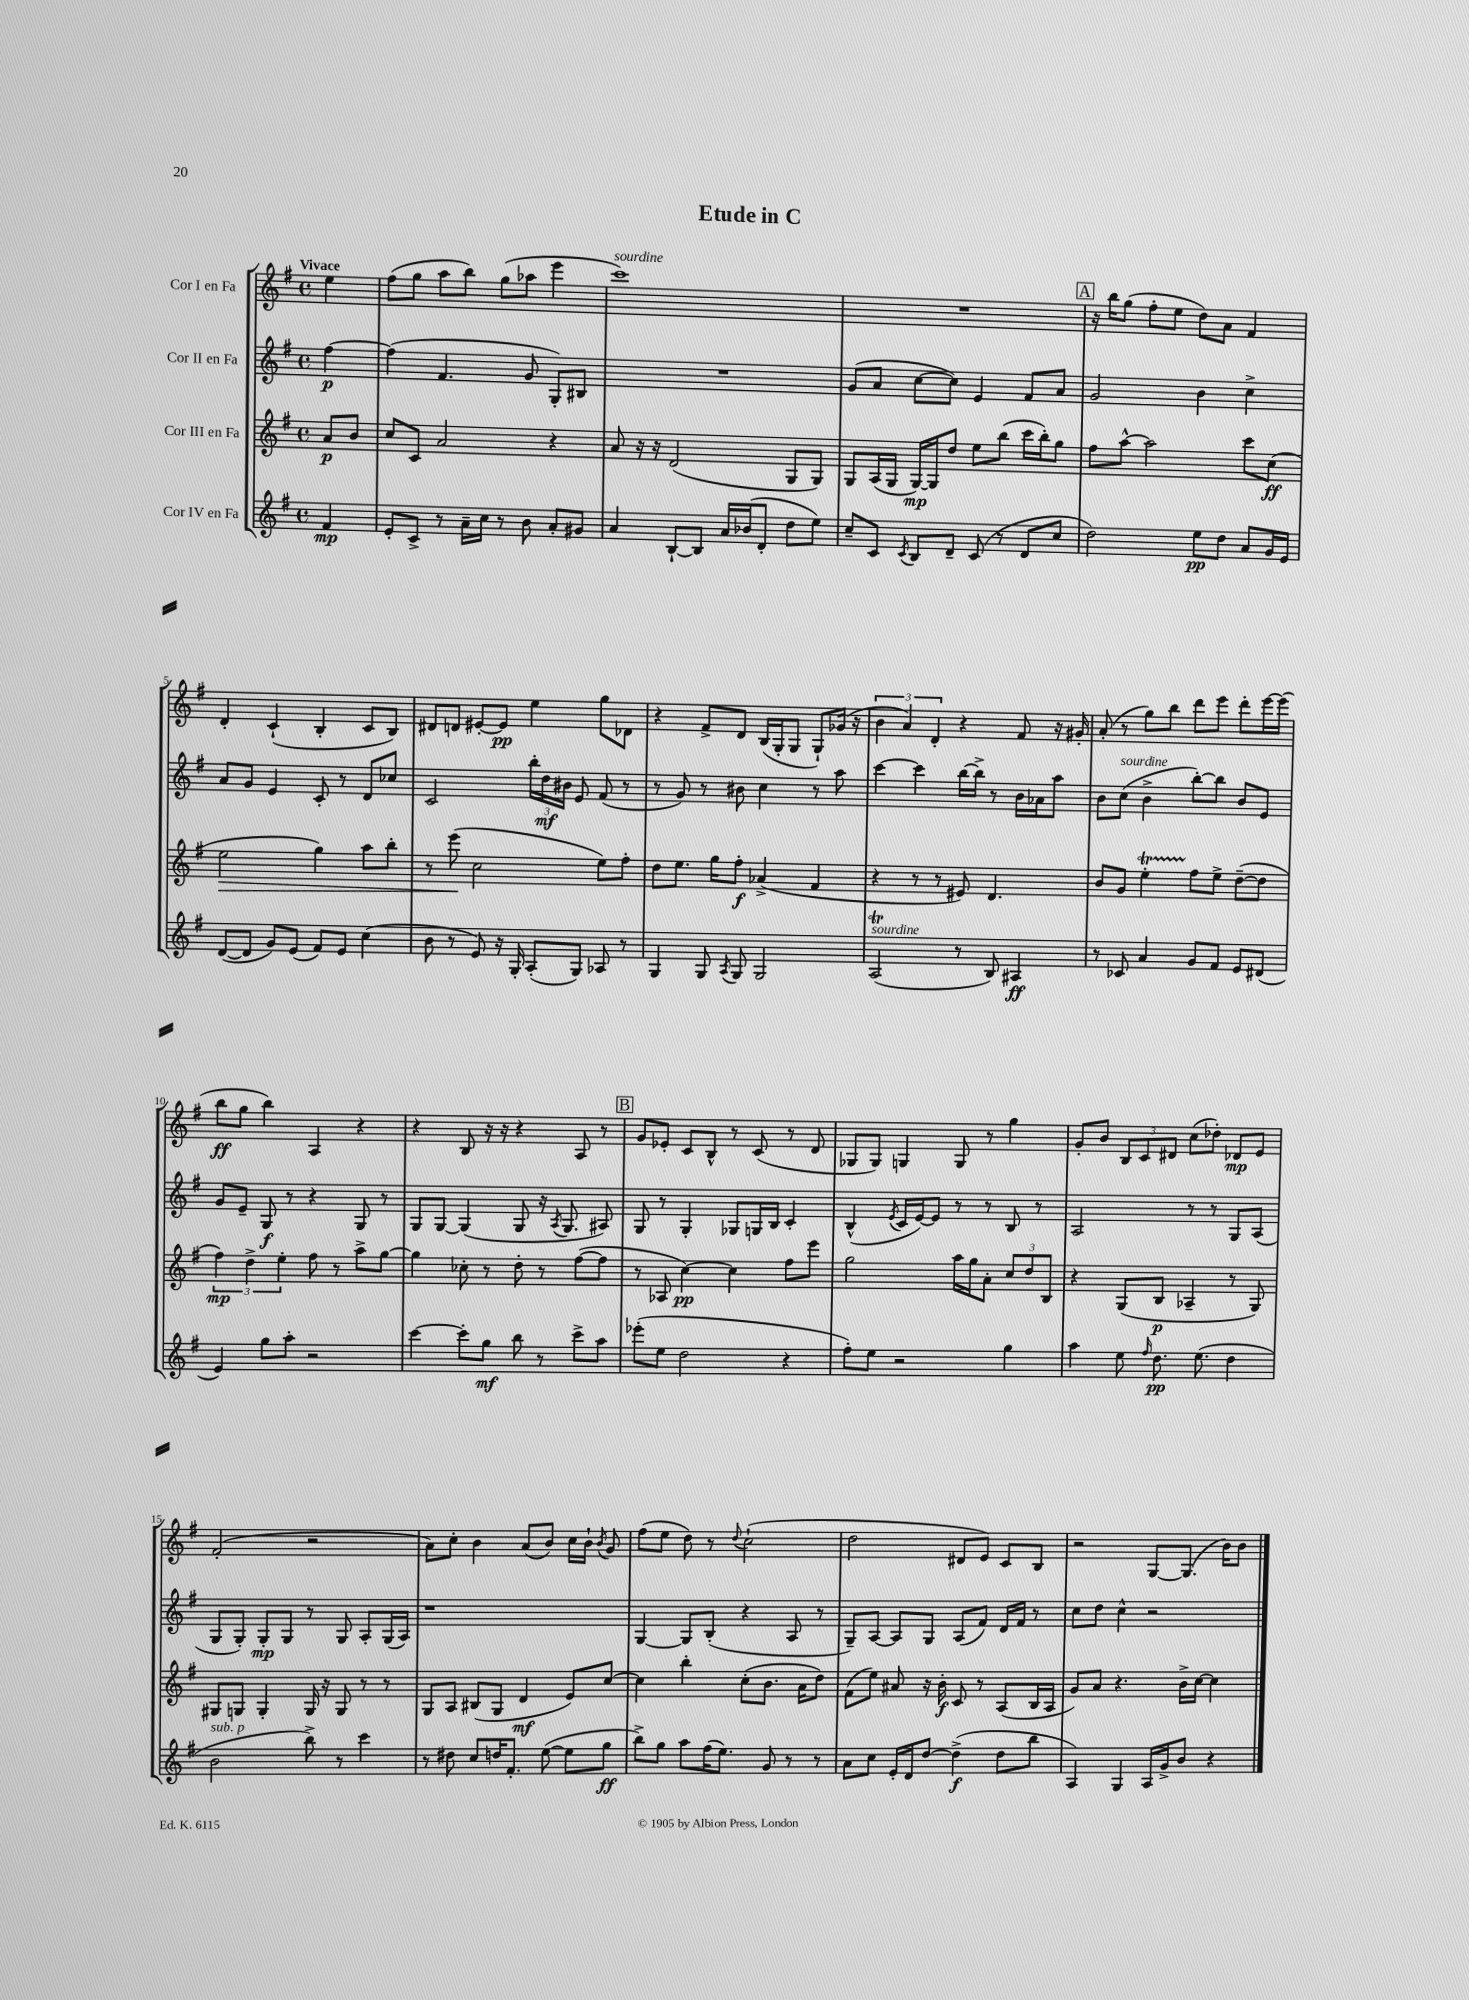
\header { title = "Etude in C" }
<<
\new StaffGroup <<
\new Staff = "s0" \with { instrumentName = "Cor I en Fa" } {
    \clef treble \key g \major \defaultTimeSignature \time 4/4 \partial 4 \tempo "Vivace"
    \autoBeamOff e''4 |
    fis''8[( g''8] a''8[ b''8]) g''8[( aes''8] e'''4 |
    c'''1^\markup { \italic "sourdine" }) |
    R1 |
    \mark \markup { \box "A" } r16 b''16[ g''8]( fis''8[-. e''8] d''8[) a'8] fis'4 |
    d'4-. c'4-!( b4-. c'8[ b8]) |
    dis'8[ d'8] eis'8[~-. eis'8]\pp e''4 g''8[ des'8] |
    r4 fis'8[-> d'8] b16[( g16-. g8] g8[-!) ges'16]( r16 |
    \tuplet 3/2 { b'4 a'4) d'4-. } r4 fis'8 r16 gis'16-. |
    a'8-.( r8 g''8[) b''8] d'''8[ e'''8] d'''8[-. e'''16~ e'''16]( |
    b''8[\ff g''8] b''4) a4 r4 |
    r4 b8 r16 r16 r4 a8 r8 |
    \mark \markup { \box "B" } g'8[ ees'8]-. c'8[ b8]-^ r8 c'8( r8 d'8 |
    ges8[ ges8]) g4 g8 r8 g''4 |
    g'8[-. b'8] \tuplet 3/2 { b8[ c'8 dis'8] } c''8[( des''8]-.) des'8[\mp e'8] |
    fis'2-.( r2 |
    a'8[) c''8]-. b'4 a'8[( b'8]) c''16[ b'16]-! \acciaccatura { b'8 } g'8 |
    fis''8[( e''8] d''8) r8 \appoggiatura { d''8 } c''2-!( |
    d''2 dis'8[ e'8]) c'8[ b8] |
    r2 g8[~ g8.]( b'16[) b'8] \bar "|." |
}
\new Staff = "s1" \with { instrumentName = "Cor II en Fa" } {
    \clef treble \key g \major \defaultTimeSignature \time 4/4 \partial 4
    \autoBeamOff fis''4~\p |
    fis''4( fis'4. g'8 g8[-.) bis8] |
    R1 |
    g'8[( a'8] c''8[~ c''8]) e'4 fis'8[ a'8] |
    \mark \markup { \box "A" } g'2 b'4 c''4-> |
    a'8[ g'8] e'4 c'8-. r8 d'8[ ces''8] |
    c'2 \tuplet 3/2 { b''16[-. d''16\mf bis'16] } e'8 fis'8( r8 |
    r8 g'8) r8 bis'8 c''4 r8 a''8 |
    c'''4~ c'''4 b''16[~ b''16]-> r8 b'16[ aes'16 a''8] |
    b'8[ c''8]^\markup { \italic "sourdine" }( b'4-> b''8[~-.) b''8] b'8[ e'8] |
    g'8[ e'8]-- g8\f r8 r4 g8 r8 |
    g8[ g8]~ g4( g8 r16 \acciaccatura { a8 } g8. ais8) |
    \mark \markup { \box "B" } g8 r8 g4-. ges8[ g16 b16] c'4-. |
    b4-^( \acciaccatura { e'8 } c'16[ e'16~) e'8] r8 r8 b8 r8 |
    a2 r8 r8 g8[ a8]( |
    g8[ g8]-.) g8[-.\mp g8] r8 g8 a8[-. g16( a16]) |
    r1 |
    g4~ g8[ b8]-.( r4 a8 r8 |
    g8[--) a8]~ a8[ g8] a8[( fis'8]) d'16[ fis'16] r8 |
    c''8[ d''8] c''4-^ r2 \bar "|." |
}
\new Staff = "s2" \with { instrumentName = "Cor III en Fa" } {
    \clef treble \key g \major \defaultTimeSignature \time 4/4 \partial 4
    \autoBeamOff a'8[\p b'8] |
    c''8[ c'8] a'2 r4 |
    a'8 r16 r16 d'2( g8[ g8]) |
    g8[ a16( g16] g16[~\mp) g16 d''8] e''8[ b''8]( c'''16[ b''16-.) g''8] |
    \mark \markup { \box "A" } fis''8[ a''8]~-^ a''2 c'''8[ c''8]\ff( |
    e''2\> g''4) a''8[ b''8]-. |
    r8 e'''8\!( c''2 e''8[) fis''8]-. |
    d''8[ e''8.] g''16[ fis''8]-.\f aes'4->( fis'4 |
    r4 r8 r8 eis'8) d'4. |
    b'8[ g'8] e''4-.\startTrillSpan fis''8[\stopTrillSpan e''8]-> d''8[~--( d''8] |
    \tuplet 3/2 { fis''4\mp) d''4-> e''4-. } fis''8 r8 a''8[-> g''8]~ |
    g''4 ces''8-. r8 d''8-. r8 fis''8[~( fis''8] |
    \mark \markup { \box "B" } r8 aes8 c''4~\pp) c''4 fis''8[ e'''8] |
    g''2 a''16[ g''16 a'8]-. \tuplet 3/2 { c''8[ d''8 b8] } |
    r4 g8[( b8]\p aes4-- r8 g8) |
    gis8[ g8] g4-. g16 r16 g8 r8 r8 |
    g8[ a8] bis8[( g8] d'4\mf e'8[) c''8]~ |
    c''4 b''4-. c''8[-.( b'8.] a'16[ d''8]) |
    fis'8[( e''8]) ais'8 r16 b'16-.\f c'8 r8 a8[( b16 a16] |
    g'8[) a'8] r4. b'16[-> c''16]~ c''4 \bar "|." |
}
\new Staff = "s3" \with { instrumentName = "Cor IV en Fa" } {
    \clef treble \key g \major \defaultTimeSignature \time 4/4 \partial 4
    \autoBeamOff fis'4\mp |
    e'8[-. c'8]-> r8 a'16[-- c''16] r8 b'8 a'8[-. gis'8] |
    a'4 b8[~-! b8] a'16[ bes'16( d'8]-. d''8[ e''8]) |
    c''8[-- c'8] \acciaccatura { c'8 } b8[ d'8]-- c'8( r8 d'8[ c''8] |
    \mark \markup { \box "A" } d''2) e''8[\pp d''8] a'8[ g'16 e'16] |
    d'8[~( d'8] g'8[) e'8]( fis'8[) e'8] c''4( |
    b'8 r8 e'8) r16 g16-. a8[-.( g8]) aes8 r8 |
    g4 g8 \acciaccatura { a8 } g8 g2 |
    a2\trill^\markup { \italic "sourdine" }( r8 b8) ais4\ff |
    r8 ces'8 a'4 g'8[ fis'8] e'8[ dis'8]( |
    e'4) g''8[ a''8]-. r2 |
    c'''4~ c'''8[-. g''8]\mf b''8 r8 c'''8[-> a''8] |
    \mark \markup { \box "B" } ees'''8[-.( e''8] d''2 r4 |
    fis''8[-.) e''8] r2 g''4 |
    a''4 e''8 \grace { fis''16 } d''8.\pp e''8.( d''4 |
    b'2^\markup { \italic "sub. p" } b''8->) r8 c'''4 |
    r8 dis''8 c''8[ d''16 fis'8.]-. e''8~( e''8[ g''8]\ff |
    b''8[->) g''8] a''8[ fis''16( e''8.]) g'8 r8 r8 |
    a'8[ c''8] e'16[-. d'16 d''8]~ d''4->\f( d''8[ b''8] |
    a4) g4 a16[ g'16-> b'8] r4 \bar "|." |
}
>>
>>
